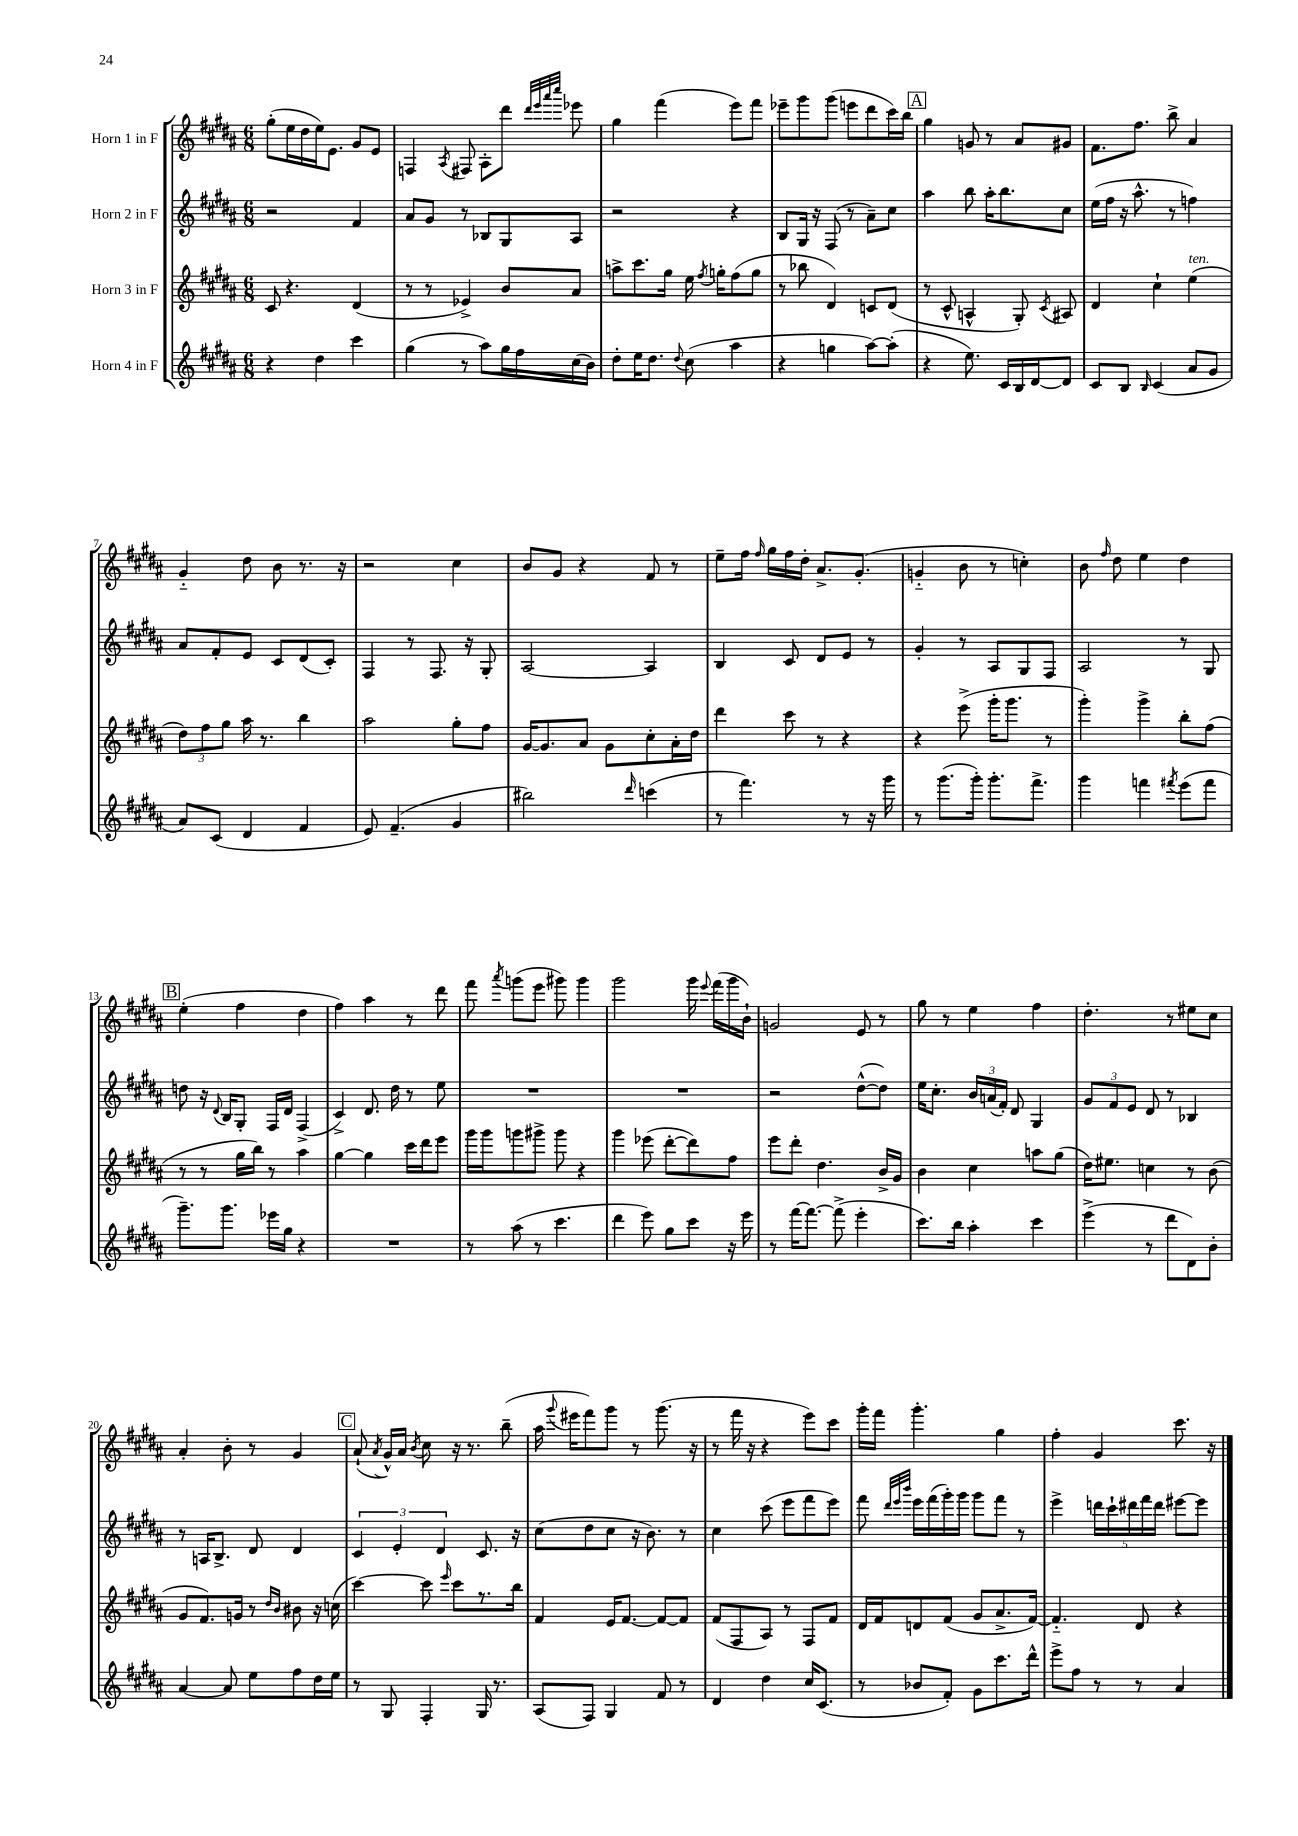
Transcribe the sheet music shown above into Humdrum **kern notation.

**kern	**kern	**kern	**kern
*staff4	*staff3	*staff2	*staff1
*clefG2	*clefG2	*clefG2	*clefG2
*k[f#c#g#d#a#]	*k[f#c#g#d#a#]	*k[f#c#g#d#a#]	*k[f#c#g#d#a#]
*M6/8	*M6/8	*M6/8	*M6/8
4r	8c#	2r	(8gg#'
.	4.r	.	16ee
.	.	.	16dd#
4dd#	.	.	16ee)
.	.	.	8.e
4ccc#	(4d#	4f#	8g#
.	.	.	8e
=	=	=	=
(4gg#	8r	8a#	4F
.	8r	8g#	.
.	.	.	8qA#
8r	4e-^)	8r	8F#
8aa#)	.	8B-	8A#'
16gg#	8b	8G#	8ddd#
16ff#	.	.	.
.	.	.	32qqddd#
.	.	.	32qqeee
.	.	.	32qqaaa#
.	.	.	32qqcccc#
(16cc#	8a#	8A#	8eee-
16b)	.	.	.
=	=	=	=
8dd#'	8aa^	2r	4gg#
16ee	8.ccc#	.	.
8.dd#	.	.	.
.	.	.	(4fff#
.	16gg#	.	.
8qqdd#	.	.	.
(8cc#	16ee	.	.
.	8qff#	.	.
.	16gg'	.	.
4aa#	(8ff#	4r	8eee)
.	8gg	.	8fff#
=	=	=	=
4r	8r	8B	8eee-~
.	8bb-	16G#	8ggg#
.	.	16r	.
4gg	4d#)	(8F#	(8ggg#
.	.	8r	8eee
[8aa#)	8c	8a#~)	8ddd#
(8aa#']	(8d#	8cc#	16ccc#)
.	.	.	16bb
=	=	=	=
4r	8r	4aa#	4gg#
.	8c#^^	.	.
8.ee)	4A^^	8bb	8g
.	.	16aa#'	8r
16c#	.	8.bb	.
16B	8G#')	.	8a#
[16d#	.	.	.
.	8qc#	.	.
8d#]	8A#	8cc#	8g#
=	=	=	=
8c#	4d#	(16ee	8.f#
.	.	16ff#	.
8B	.	16r	.
.	.	8.aa#^^	8.ff#
16qqB	.	.	.
(4c#	4cc#`	.	.
.	.	8r	8bb^
8a#	(4ee	4ff)	4a#
8g#	.	.	.
=	=	=	=
8a#)	12dd#)	8a#	4g#'~
.	12ff#	.	.
(8c#	.	8f#'	.
.	12gg#	.	.
4d#	16aa#	8e	8dd#
.	8.r	.	.
.	.	8c#	8b
4f#	4bb	(8d#	8.r
.	.	8c#')	.
.	.	.	16r
=	=	=	=
8e)	2aa#	4F#	2r
(4.f#~	.	.	.
.	.	8r	.
.	.	8.F#	.
4g#	8gg#'	.	4cc#
.	.	16r	.
.	8ff#	8G#'	.
=	=	=	=
2bb#)	[16g#	[2A#	8b
.	8.g#]	.	.
.	.	.	8g#
.	8a#	.	4r
.	8g#	.	.
16qqddd#	.	.	.
(4ccc	8cc#'	4A#]	8f#
.	16a#'	.	8r
.	16dd#	.	.
=	=	=	=
8r	4ddd#	4B	8ee~
4.fff#)	.	.	16ff#
.	.	.	16qqff#
.	.	.	16gg#
.	8ccc#	8c#	16ff#
.	.	.	16dd#'
.	8r	8d#	8.a#^
8r	4r	8e	.
.	.	.	(8.g#'
16r	.	8r	.
16ggg#	.	.	.
=	=	=	=
8r	4r	4g#'	4g'~
(8.ggg#	.	.	.
.	(8eee^	8r	8b
16ggg#')	.	.	.
8.ggg#'	16ggg#'	8A#	8r
.	8.ggg#	.	.
.	.	8G#	4cc')
8.fff#^	.	.	.
.	8r	8F#	.
=	=	=	=
4ggg#	4ggg#')	2A#	8b
.	.	.	16qqff#
.	.	.	8dd#
4fff	4ggg#^	.	4ee
8qfff#	.	.	.
(8eee	8bb'	8r	4dd#
8fff#	(8ff#	8G#	.
=	=	=	=
8.ggg#~)	8r	8dd	(4ee'
.	8r	16r	.
.	.	8qqd#	.
8.ggg#	.	16B	.
.	16gg#	8G#'	4ff#
.	16bb)	.	.
16eee-	8r	16F#	.
16gg#	.	16d#	.
4r	4aa#	(4F#^	4dd#
=	=	=	=
2.r	[4gg#	4c#^)	4ff#)
.	4gg#]	8.d#	4aa#
.	.	16dd#	.
.	16ccc#	8r	8r
.	16ddd#	.	.
.	8eee	8ee	8ddd#
=	=	=	=
8r	16ggg#	2.r	8fff#
.	16ggg#	.	.
.	.	.	8qaaa#
(8aa#	8ggg	.	(8ggg
8r	8ggg#^	.	8eee
4.ccc#	8ggg#	.	8ggg#)
.	4r	.	4ggg#
=	=	=	=
4ddd#	4ggg#	2.r	2ggg#
8eee)	(8eee-	.	.
8gg#	[8ddd#'	.	.
8ccc#	8ddd#])	.	16ggg#
.	.	.	8qqeee
.	.	.	(16fff#
16r	8ff#	.	16ggg#
16eee	.	.	16b`)
=	=	=	=
8r	8eee	2r	2g
[16fff#	8ddd#'	.	.
8.fff#_	.	.	.
.	4.dd#	.	.
(8fff#^]	.	.	.
4eee'	.	([8dd#^^	8e
.	16b^	8dd#])	8r
.	16g#	.	.
=	=	=	=
8.ccc#)	4b	16ee	8gg#
.	.	8.cc#'	.
.	.	.	8r
16bb	.	.	.
4aa#'	4cc#	24b	4ee
.	.	(24a	.
.	.	24f#')	.
.	.	8d#	.
4ccc#	8aa	4G#	4ff#
.	(8gg#	.	.
=	=	=	=
(4eee^	16dd#)	12g#	4.dd#'
.	8.ee#	.	.
.	.	12f#	.
.	.	12e	.
8r	4cc	8d#	.
8ddd#	.	8r	8r
8d#)	8r	4B-	8ee#
8b'	(8b	.	8cc#
=	=	=	=
[4a#	8g#	8r	4a#'
.	8.f#)	16A	.
.	.	8.B^	.
8a#]	.	.	8b'
.	16g	.	.
8ee	8r	8d#	8r
.	16qqdd#	.	.
.	16qqb	.	.
8ff#	8b#	4d#	4g#
16dd#	16r	.	.
16ee	(16cc	.	.
=	=	=	=
8r	[4ccc#)	6c#	(8a#`
.	.	.	8qa#
8G#	.	.	16g#^^)
.	.	6e'	.
.	.	.	16a#
.	.	.	8qb
4F#'	8ccc#]	.	8cc#
.	.	6d#	.
.	16qqeee	.	.
.	8ccc#	.	16r
.	.	.	8.r
16G#	8.r	8.c#	.
8.r	.	.	.
.	.	.	(8bb~
.	16bb	16r	.
=	=	=	=
(8A#	4f#	(8cc#	16aa#
.	.	.	8qqggg#
.	.	.	16eee#
8F#)	.	8dd#	8fff#)
4G#	16e	8cc#	8ggg#
.	[8.f#	.	.
.	.	16r	8r
.	.	8.b)	.
8f#	8f#_	.	(8.ggg#
8r	8f#]	8r	.
.	.	.	16r
=	=	=	=
4d#	(8f#	4cc#	8r
.	8F#	.	16fff#
.	.	.	16r
4dd#	8A#)	(8ccc#	4r
.	8r	8eee	.
16cc#	8F#	8fff#	8eee)
(8.c#	.	.	.
.	8f#	8eee)	8ccc#
=	=	=	=
8r	16d#	8fff#	16ggg#'
.	16f#	.	16fff#
.	.	32qqddd#	.
.	.	32qqeee	.
.	.	32qqbbb	.
8b-	8d	16eee	4.ggg#'
.	.	(16fff#	.
8f#')	(8f#	16ggg#')	.
.	.	16ggg#	.
8g#	8g#	8ggg#	.
8.ccc#	8.a#^	8fff#	4gg#
.	.	8r	.
16ddd#^^	[16f#)	.	.
=	=	=	=
8eee^	4.f#'~]	4eee^	4ff#'
8ff#	.	.	.
8r	.	20ddd	4g#
.	.	20ccc#`	.
.	.	20ddd#	.
8r	8d#	.	.
.	.	20fff#	.
.	.	20ddd#	.
4a#	4r	[8eee#	8.ccc#
.	.	8eee#]	.
.	.	.	16r
==	==	==	==
*-	*-	*-	*-
